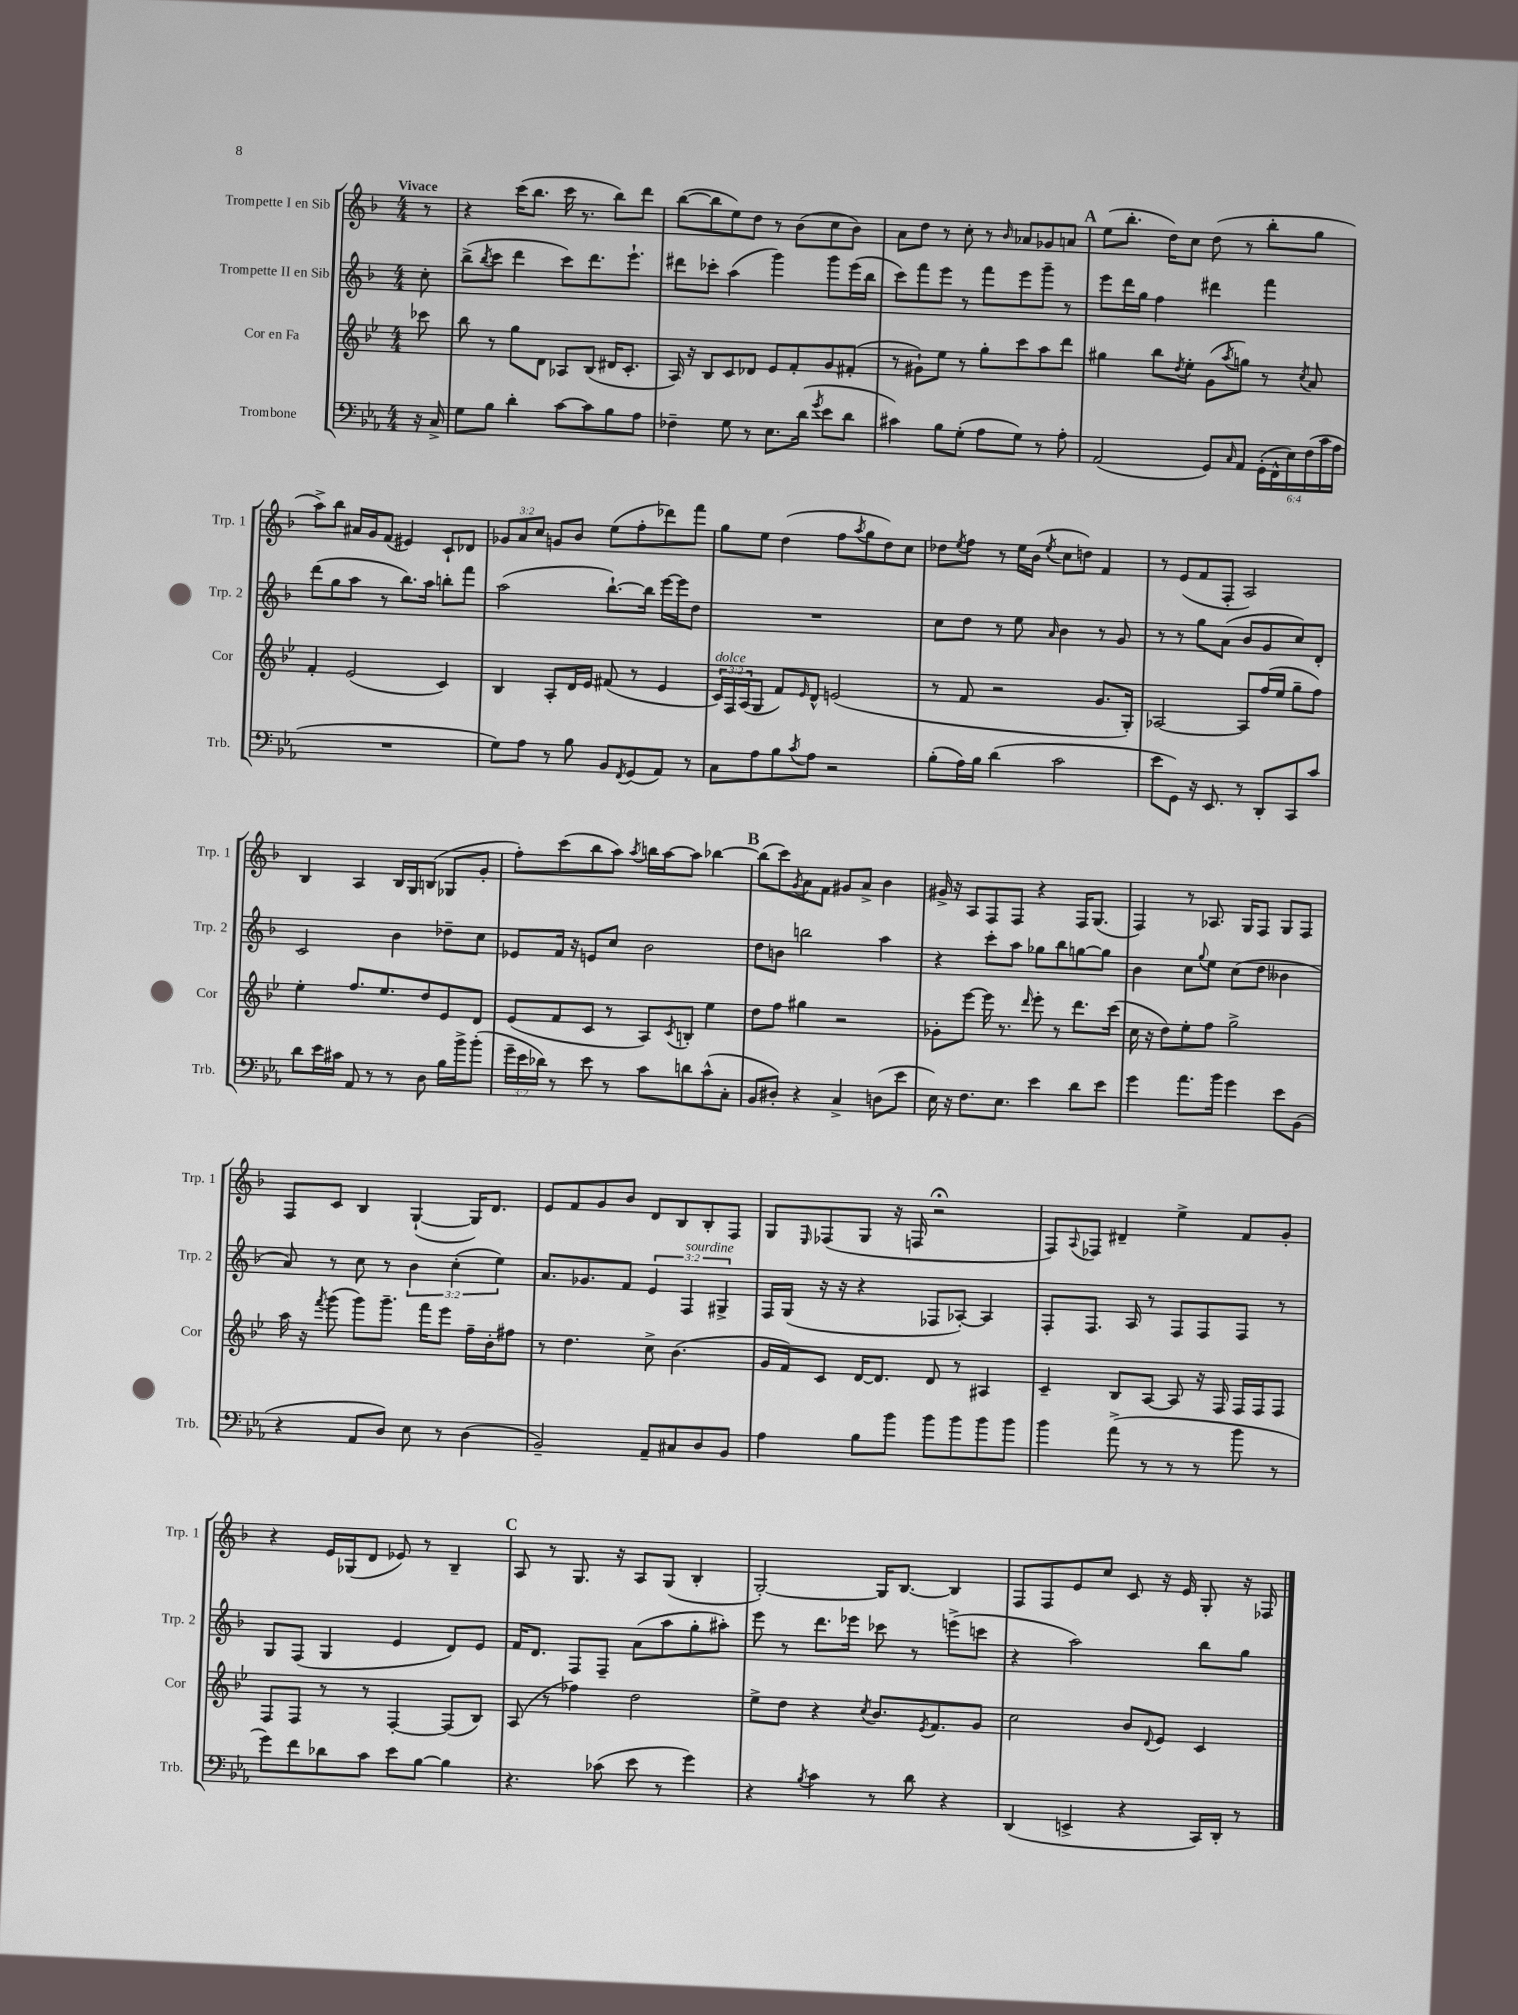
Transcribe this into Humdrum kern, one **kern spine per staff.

**kern	**kern	**kern	**kern
*part4	*part3	*part2	*part1
*staff4	*staff3	*staff2	*staff1
*I"Trombone	*I"Cor en Fa	*I"Trompette II en Sib	*I"Trompette I en Sib
*I'Trb.	*I'Cor	*I'Trp. 2	*I'Trp. 1
*clefF4	*clefG2	*clefG2	*clefG2
*k[b-e-a-]	*k[b-e-]	*k[b-]	*k[b-]
*M4/4	*M4/4	*M4/4	*M4/4
=	=	=	=
!	!	!	!LO:TX:a:B:t=Vivace
16r	8ccc-X\	8cc'\	8r
16C^/	.	.	.
=1	=1	=1	=1
8G\L	8bb-\	(8bb-^\L	4r
.	.	8qbb-/	.
8B-\J	8r	8ccc\J	.
4d'\	8gg\L	4ddd\	(16ccc\KL
.	.	.	8.bb-\J
.	8d\J	.	.
[8c\L	8A-X/L	8ccc\L)	16ccc\
.	.	.	8.r
8c\]	(8B-/J	8.ddd\	.
8B-\	16d#X/KL	.	8bb-\L)
.	8.c'/J	8.eee`\J	.
8A-\J	.	.	8ddd\J
=2	=2	=2	=2
4F-X~\	16A/)	8ddd#X\L	([8bb-\L
.	16r	.	.
.	8B-/L	8ccc-X'\J	8bb-\]
8G\	8c/	(4aa\	8ee\)
8r	8d-X/J	.	8dd\J
8.E-\L	8e-/L	4ggg\)	8r
.	8f'/	.	(8b-\L
(16d\Jk	.	.	.
8qg/	.	.	.
8e-\L	8g/	8ggg\L	8cc\
8d\J	(8f#X'/J	(16eee\L	8b-\J)
.	.	16bb-\JJ	.
=3	=3	=3	=3
4c#X\)	8r	8ccc\L)	8a\L
.	8g#X`\L)	8fff\	8dd\J
8B-\L	8ee-\J	8eee\J	8r
(8G'\J	8r	8r	8cc'\
8A-\L	8gg'\L	8fff\L	8r
.	.	.	16qqb-/
8G\J)	8ccc\	8eee\	8a-X/L
8r	8aa\	8ggg~\J	8g-X/
8A-'\	8ddd\J	8r	8an/J
!!LO:REH:place=s1:t=A
=4	=4	=4	=4
(2AA-/	4gg#X\	8eee\L	(8ee\L
.	.	16ddd\L	8.bb-'\J
.	.	16gg\JJ	.
.	8bb-\L	4ff\	.
.	.	.	16dd\KL)
.	8qdd/	.	.
.	8ee-'\J	.	8cc\J
8GG/L)	(8g\L	4ddd#X\	(8dd\
16qqC/	8qaa/	.	.
8AA-/J	8ggn\J)	.	8r
(24GG'\LL	8r	4fff\	8bb-'\L
24FF^^\	.	.	.
24E-\)	.	.	.
.	8qcc/	.	.
(24F\	8a/	.	8gg\J
24c\	.	.	.
24A-\JJ	.	.	.
!!LO:LB:g=z
=5	=5	=5	=5
1r	4f'/	(8ddd\L	8aa^\L)
.	.	8gg\	8bb-\J
.	(2e-/	8aa\J	16a#X/LL
.	.	.	16g/J
.	.	8r	(8f/J
.	.	8.bb-\L)	4e#X/)
.	.	16aa\Jk	.
.	4c/)	8bbn'\L	8c`/L
.	.	8fff\J	8d-X/J
=6	=6	=6	=6
8G\L)	4B-/	(2aa\	12g-X/L
.	.	.	12a/
8A-\J	.	.	.
.	.	.	12cc/J
8r	8A'/L	.	8gn/L
8B-\	16d/L	.	8b-/J
.	16e-/JJ	.	.
8BB-/L	(8f#X/	[8.bb-`\L)	(8ee\L
8qFF/	.	.	.
(8GG/	8r	.	8ff'\
.	.	16bb-\Jk]	.
8AA-/J)	4e-/	[16eee\LL	8ddd-X\)
.	.	16eee\J]	.
8r	.	8dd\J	8fff\J
=7	=7	=7	=7
!	!LO:TX:a:i:t=dolce	!	!
8C\L	24c/LL)	1r	8gg\L
.	24F/	.	.
.	(24A/J	.	.
8A-\	8G/J	.	8ee\J
8B-\	8f/L)	.	(4dd\
8qc/	16qqe-/	.	.
8A-\J	8d^^/J	.	.
2r	(2en/	.	8ff\L
.	.	.	8qaa/
.	.	.	8gg\
.	.	.	8dd\)
.	.	.	8cc\J
=8	=8	=8	=8
(8B-'\L	8r	8cc\L	8dd-X\L
.	.	.	8qee/
16A-\L)	8f/	8dd\J	8ff\J
16B-\JJ	.	.	.
(4d\	2r	8r	8r
.	.	8ee\	16ee\LL
.	.	.	(16b-\JJ
.	.	16qqa/	8qee/
2c\	.	4b-\	8cc\L
.	.	.	8ddn\J)
.	8.g/L	8r	4f/
.	.	8g/	.
.	16G'/Jk)	.	.
=9	=9	=9	=9
8e-\L	[2A-X/	8r	8r
8GG\J)	.	8r	(8e/L
16r	.	8gg\L	8f/
8.EE-/	.	.	.
.	.	(8a\J	8F'/J
8r	8A-/L]	8b-/L	2A/)
8DD'/L	(16ff/L	8g/	.
.	16ee-/JJ	.	.
8CC/	8gg~\L	8cc/)	.
8c/J	8ff\J)	8d'/J	.
!!LO:LB:g=z
=10	=10	=10	=10
8d\L	4ee-'\	2c/	4B-/
16e-\L	.	.	.
16c#X\JJ	.	.	.
8AA-/	8.ff/L	.	4A/
8r	.	.	.
.	8.ee-/	.	.
8r	.	4b-\	16B-/LL
.	.	.	16G/J
8D\	8dd/	.	(8Bn/J
16B-\LL	8e-/	8dd-X~\L	8G-X/L
16b-^\J	.	.	.
(8b-'\J	8d/J	8cc\J	8g'/J
=11	=11	=11	=11
24g~\LL	(8e-/L	8e-X/L	8ff'\L)
24e-\	.	.	.
24d-X\JJ)	.	.	.
8r	8f/	16f/Jk	(8ccc\
.	.	16r	.
8e-\	8c/J	8en/L	8bb-\
8r	8r	8cc/J	8aa\J)
.	.	.	8qaa/
8c\L	8A/L)	2b-\	16bbn\LL
.	.	.	[16aa\J
.	8qc/	.	.
8dn\	8Bn'/J	.	8aa\J]
(8c^^\	4ee-\	.	[4bb-X\
8C'\J	.	.	.
!!LO:REH:place=s1:t=B
=12	=12	=12	=12
8BB-/L	8dd\L	8dd\L	(8bb-\L]
8D#X'/J)	8ff\J	8bn\J	8ccc\)
.	.	.	8qg/
4r	4gg#X\	2bbn\	8a\
.	.	.	8f\J
4C^/	2r	.	8g#X/L
.	.	.	8a^/J
(8Dn\L	.	4aa\	4b-\
8e-\J	.	.	.
=13	=13	=13	=13
16E-\)	8g-X'\L	4r	16g#X^/
16r	.	.	16r
8.F\L	[8eee-\J	.	8A/L
.	16eee-\]	8ccc'\L	8F/
8.E-\J	8.r	.	.
.	.	8aa\J	8F/J
.	16qqddd/	.	.
4e-\	8eee-'\	8gg-X\L	4r
.	8r	8bb-\	.
8d\L	8.ddd\L	[8ggn\	16F/KL
.	.	.	(8.G/J
8e-\J	.	8gg\J]	.
.	(16ccc\Jk	.	.
=14	=14	=14	=14
4g\	16cc\	4b-\	4F/)
.	16r	.	.
.	8dd\L)	.	.
8.a-\L	8ee-'\	8cc\L	8r
.	.	8qqgg/	.
.	8ff\J	8ee\J	8.A-X/
16b-\Jk	.	.	.
4g\	2gg^\	(8cc\L	.
.	.	.	16G/KL
.	.	8dd\J	8F/J
8e-\L	.	4b--X\	8G/L
(8BB-\J	.	.	8F/J
!!LO:LB:g=z
=15	=15	=15	=15
4r	16aa\	8a/)	8F/L
.	16r	.	.
.	8qfff/	.	.
.	(8ggg\	8r	8c/J
8AA-/L	8ggg\L)	8cc\	4B-/
8D/J)	8.ggg~\J	8r	.
8E-\	.	6b-\	([4G`/
.	16fff\KL	.	.
8r	8eee-\J	.	.
.	.	(6cc'\	.
(4D\	16ff~\LL	.	16G/KL])
.	16b-'\J	.	8.d/J
.	.	6ee\)	.
.	8ff#X\J	.	.
=16	=16	=16	=16
2BB-~/)	8r	8.a/L	8e/L
.	4.dd\	.	8f/
.	.	8.g-X/	.
.	.	.	8g/
.	.	8f/J	8b-/J
8AA-~/L	8cc^\	6e/	8d/L
8C#X/	(4.b-\	.	8B-/
!	!	!LO:TX:a:i:t=sourdine	!
.	.	6F/	.
8D/	.	.	8B-'/
.	.	6G#X^/	.
8BB-/J	.	.	8F/J
=17	=17	=17	=17
4A-\	16g/LL	16F/LL	8G/L
.	16f/J)	(16G/JJ	.
.	.	.	16qqE/
.	8c/J	16r	(8F-X/
.	.	16r	.
8B-\L	[16d/KL	4r	8G/J
.	8.d/J]	.	.
8b-\J	.	.	16r
.	.	.	16Fn/
8b-\L	8d/	8F-X/L	2r;<
8b-\	8r	[8A-X'/J)	.
8b-\	4A#X/	4A-/]	.
8b-\J	.	.	.
=18	=18	=18	=18
4b-\	4c~/	8F'/L	8F/L)
.	.	.	8qqA/
.	.	8.F/J	8F-X/J
(8a-^\	8B-/L	.	4d#X~/
.	.	16A/	.
8r	[8A/J	8r	.
8r	8A/]	8F/L	4ee^\
8r	16r	8F/	.
.	16F/	.	.
8b-\	16F/LL	8F/J	8f/L
.	16F/J	.	.
8r	8F/J	8r	8g'/J
!!LO:LB:g=z
=19	=19	=19	=19
8g\L)	8F/L	8G/L	4r
8f\	8F/J	(8F/J	.
8d-X\	8r	4G/	16e/LL
.	.	.	(16G-X/J
8c\J	8r	.	8d/J
8e-\L	[4F'/	4e/	8e-X/)
[8B-\J	.	.	8r
4B-\]	(8F/L]	8d/L)	4B-~/
.	8B-/J)	8e/J	.
!!LO:REH:place=s1:t=C
=20	=20	=20	=20
4.r	(8A/	16f/KL	8A/
.	.	8.d/J	.
.	8r	.	8r
.	4ff-X\)	8F/L	8.G/
(8c-X\	.	8F~/J	.
.	.	.	16r
8e-\	2dd\	(8a\L	8A/L
8r	.	8aa\	(8G/J
4g\)	.	8gg'\	4B-'/
.	.	8aa#X'\J)	.
=21	=21	=21	=21
4r	8ee-^\L	8eee\	[2G'/)
.	8dd\J	8r	.
8qB-/	.	.	.
4c\	4r	8.ddd\L	.
.	.	16eee-X\Jk	.
.	8qcc/	.	.
8r	8.b-/L	8ccc-X\	16G/KL]
.	.	.	[8.B-/J
8d\	.	8r	.
.	8qe-/	.	.
.	8.f/	.	.
4r	.	(8eeen^\L	4B-/]
.	8g/J	8cccn\J	.
=22	=22	=22	=22
(4DD/	2cc\	4r	8F/L
.	.	.	8F/
4EEn^/	.	2aa\)	8e/
.	.	.	8cc/J
4r	8b-/L	.	8c/
.	8qqd/	.	.
.	8e-/J	.	16r
.	.	.	16e/
16CC/LL)	4c/	8bb-\L	8G'/
16DD'/JJ	.	.	.
8r	.	8gg\J	16r
.	.	.	16F-X/
==	==	==	==
*-	*-	*-	*-
